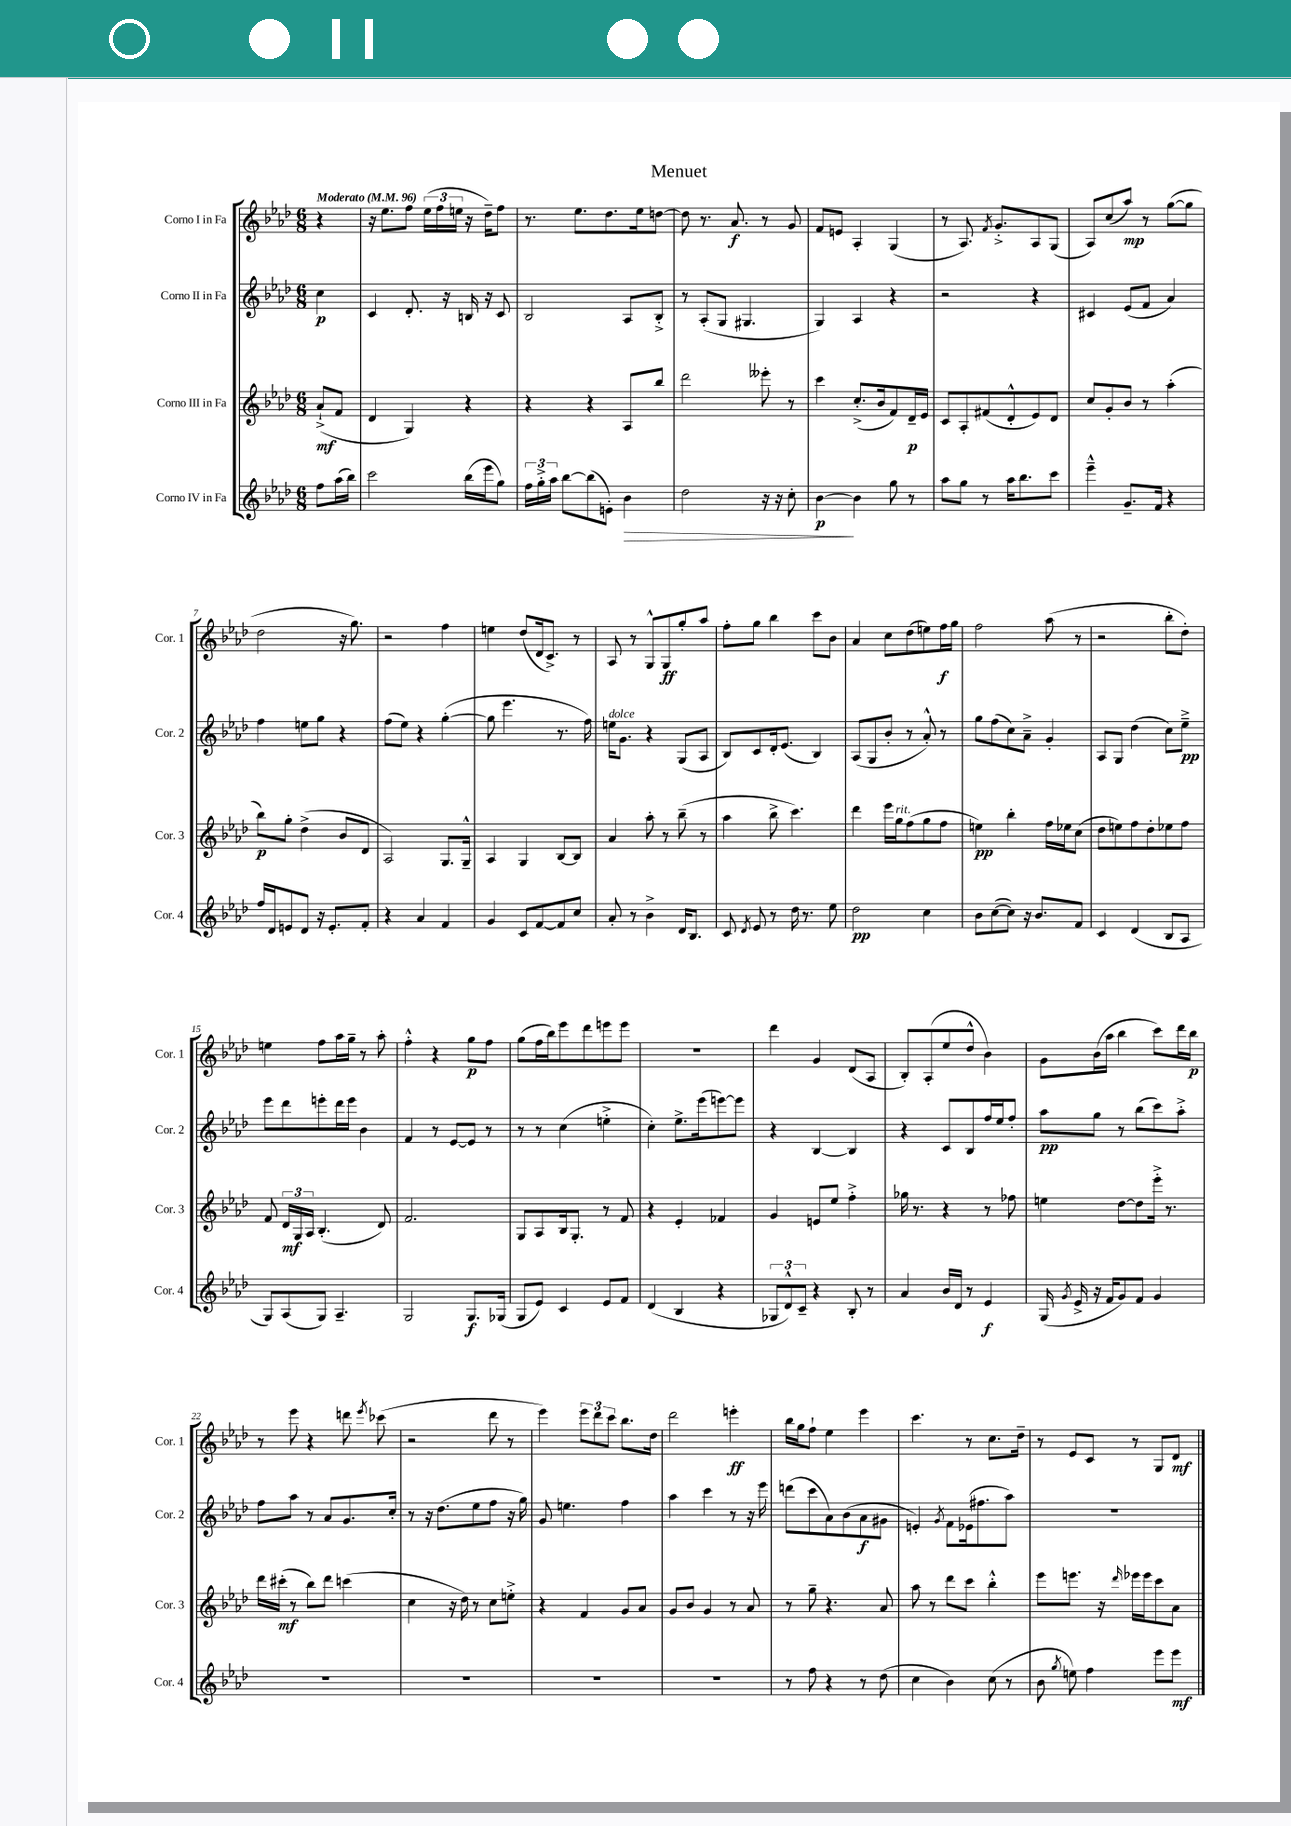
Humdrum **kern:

**kern	**kern	**kern	**kern
*staff4	*staff3	*staff2	*staff1
*clefG2	*clefG2	*clefG2	*clefG2
*k[b-e-a-d-]	*k[b-e-a-d-]	*k[b-e-a-d-]	*k[b-e-a-d-]
*M6/8	*M6/8	*M6/8	*M6/8
*MM96	*MM96	*MM96	*MM96
8ff	(8a-`^	4cc	4r
(16aa-	8f	.	.
16bb-)	.	.	.
=	=	=	=
2ccc	4d-	4c	16r
.	.	.	8.ee-
.	4G)	8.d-'	8ff
.	.	.	(24ee-
.	.	.	24ff
.	.	16r	.
.	.	.	24ee
(16bb-	4r	16B	16r
16eee-	.	16r	16dd-~)
8gg)	.	8c	8ff
=	=	=	=
24ff	4r	2B-	8.r
24gg'^	.	.	.
24aa-	.	.	.
[8bb-	.	.	.
.	.	.	8.ee-
(8bb-]	4r	.	.
8e')	.	.	8.dd-
4b-	8A-	8A-	.
.	.	.	16ee-
.	8bb-	8B-'^	[8dd
=	=	=	=
2dd-	2ddd-	8r	8dd]
.	.	(8A-'	8.r
.	.	8G	.
.	.	.	8.a-
.	.	4.G#	.
16r	8eee--'	.	8r
16r	.	.	.
8cc'	8r	.	8g
=	=	=	=
[4b-	4ccc	4G)	8f
.	.	.	8e
4b-]	(8.cc'^	4A-	4A-'
.	16b-	.	.
8gg	8f)	4r	(4G
8r	16d-~	.	.
.	16e-	.	.
=	=	=	=
8aa-	8c	2r	8r
8gg	8A-'	.	8.A-)
8r	(8f#	.	.
.	.	.	8qf
.	.	.	8.g'^
16aa-	8d-'^^	.	.
8.bb-	.	.	.
.	8e-)	4r	8A-
8ccc	8d-	.	(8G
=	=	=	=
4eee-~^^	8cc	4c#	8A-)
.	8g'	.	(8cc
8.g~	8b-	(8e-	8aa-)
.	8r	8f	8r
16f	.	.	.
4r	(4aa-'	4a-)	([8gg
.	.	.	8gg]
=	=	=	=
16ff	8bb-)	4ff	2dd-
16d-	.	.	.
8e	8gg'	.	.
8d-	(4dd-^	8ee	.
16r	.	8gg	.
8.e'	.	.	.
.	8b-	4r	16r
.	.	.	8.gg)
8f'	8d-	.	.
=	=	=	=
4r	2A-)	(8ff	2r
.	.	8ee-)	.
4a-	.	4r	.
4f	8.G	([4gg'	4ff
.	16G~^^	.	.
=	=	=	=
4g	4A-	8gg]	4ee
.	.	4.eee-	.
8c	4G	.	(8dd-
[8f	.	.	16d-
.	.	.	8.c^)
8f]	[8B-	8.r	.
8cc	8B-]	.	8r
.	.	16ff)	.
=	=	=	=
8a-'	4a-	16ee	8A-
.	.	8.g	.
8r	.	.	8r
4b-^	8aa-'	4r	8G^^
.	8r	.	8G
16d-	(8bb-~	(8G	8gg'
8.B-	.	.	.
.	8r	8A-	8aa-
=	=	=	=
8c	4aa-	8B-)	8ff'
8qd-	.	.	.
8e-	.	8c	8gg
8r	8bb-^	16d-'	4bb-
.	.	(8.e-	.
16dd-	4.ccc)	.	.
8.r	.	.	.
.	.	4B-)	8ccc
8ee-	.	.	8b-
=	=	=	=
2dd-	4ddd-	(8A-	4a-
.	.	8G	.
.	16eee-	8b-'	8cc
.	16gg	.	.
.	(8ff	8r	(8dd-
4cc	8gg	8a-'^^)	8ee)
.	8ff	8r	16ff
.	.	.	16gg
=	=	=	=
8b-	4ee)	8gg	2ff
([8cc	.	(8ff	.
8cc])	4bb-'	8cc)	.
16r	.	8a-~^	.
8.b-	.	.	.
.	16ff	4g'	(8aa-
.	16ee-	.	.
8f	(8cc	.	8r
=	=	=	=
4c	8dd-	8A-	2r
.	8ee)	8G	.
(4d-	8ff	(4dd-	.
.	8dd-'	.	.
8B-	8ee-	8cc)	8bb-'
8A-	8ff	8ee-~^	8dd-')
=	=	=	=
8G)	8f	8eee-	4ee
(8A-	24d-	8ddd-	.
.	24G	.	.
.	24A-	.	.
8G)	(4.B-'	8eee'	8ff
4.A-~	.	16ddd-	16aa-
.	.	16eee	16gg~
.	.	4b-	8r
.	8d-)	.	8aa-'
=	=	=	=
2G	2.f	4f	4ff'^^
.	.	8r	4r
.	.	[8e-	.
8.G	.	8e-]	8gg
.	.	8r	8ff
(16G-	.	.	.
=	=	=	=
8G	8G	8r	(8gg
8e-)	8A-	8r	16ff
.	.	.	16bb-)
4c	16B-	(4cc	8eee-
.	8.G'	.	.
.	.	.	8ddd-
8e-	8r	4ee'^	8eee
8f	8f	.	8eee
=	=	=	=
(4d-	4r	4cc')	2.r
4B-	4e-'	8.ee-^	.
.	.	(16eee-	.
4r	4f-	[8eee)	.
.	.	8eee]	.
=	=	=	=
12G-	4g	4r	4ddd-
12d-^^)	.	.	.
12c~	.	.	.
4r	8e	[4B-	4g
.	8ee-	.	.
8B-'	4ff'^	4B-]	(8d-
8r	.	.	8A-
=	=	=	=
4a-	16gg-	4r	8B-')
.	8.r	.	.
.	.	.	(8A-'
16b-	4r	8c	8ee-
16d-	.	.	.
8r	.	8B-	8dd-^^
4e-	8r	16ff	4b-)
.	.	16ee-	.
.	8ff-	8ff'	.
=	=	=	=
(16G	4ee	8aa-	8g
8qg	.	.	.
16e-^	.	.	.
16r	.	8gg	(16b-
16f	.	.	16aa-
8g)	[8dd-	8r	4bb-
8f	8dd-]	(8bb-	.
4g	16eee-'^	8ccc)	8ccc)
.	8.r	.	.
.	.	8aa-'^	16ddd-
.	.	.	16bb-
=	=	=	=
2.r	16ddd-	8ff	8r
.	(16ccc#'	.	.
.	8r	8aa-	8eee-
.	8bb-)	8r	4r
.	8ddd-	8a-	.
.	(4ccc	8.g	8ddd
.	.	.	8qeee-
.	.	.	(8ccc-
.	.	16cc'	.
=	=	=	=
2.r	4cc	8r	2r
.	.	16r	.
.	.	(8.dd-	.
.	16r	.	.
.	16dd-)	.	.
.	8r	8ee-	.
.	8cc	8ff	8ddd-
.	8ee'^	16r	8r
.	.	16gg)	.
=	=	=	=
2.r	4r	8g	4eee-)
.	.	4.ee	.
.	4f	.	12eee-
.	.	.	12ddd-
.	.	.	12ccc
.	8g	4ff	8.bb-
.	8a-	.	.
.	.	.	16dd-
=	=	=	=
2.r	8g	4aa-	2ddd-
.	8b-	.	.
.	4g	4ccc	.
.	8r	8r	4eee'
.	8a-	16r	.
.	.	16eee-	.
=	=	=	=
8r	8r	(8ddd	16bb-
.	.	.	16gg
8ff	8gg~	8ccc	8ff`
4r	4.r	8a-)	4ee-
.	.	(8b-	.
8r	.	8a-	4eee-
(8dd-	8a-	8g#	.
=	=	=	=
4cc	8aa-	4e')	4.ccc
.	8r	.	.
.	.	8qg	.
4b-)	8ddd-	8f	.
.	8ccc	(16e-	8r
.	.	8.ff#	.
(8cc	4bb-'^^	.	8.cc
8r	.	8aa-)	.
.	.	.	16dd-~
=	=	=	=
8b-	8eee-	2.r	8r
8qgg	.	.	.
8ee)	8.eee	.	8e-
4ff	.	.	8c
.	16r	.	.
.	16qqddd-	.	.
.	16eee-	.	8r
.	16eee-	.	.
8eee-	8ccc	.	8G
8eee-	8a-	.	8d-
==	==	==	==
*-	*-	*-	*-
